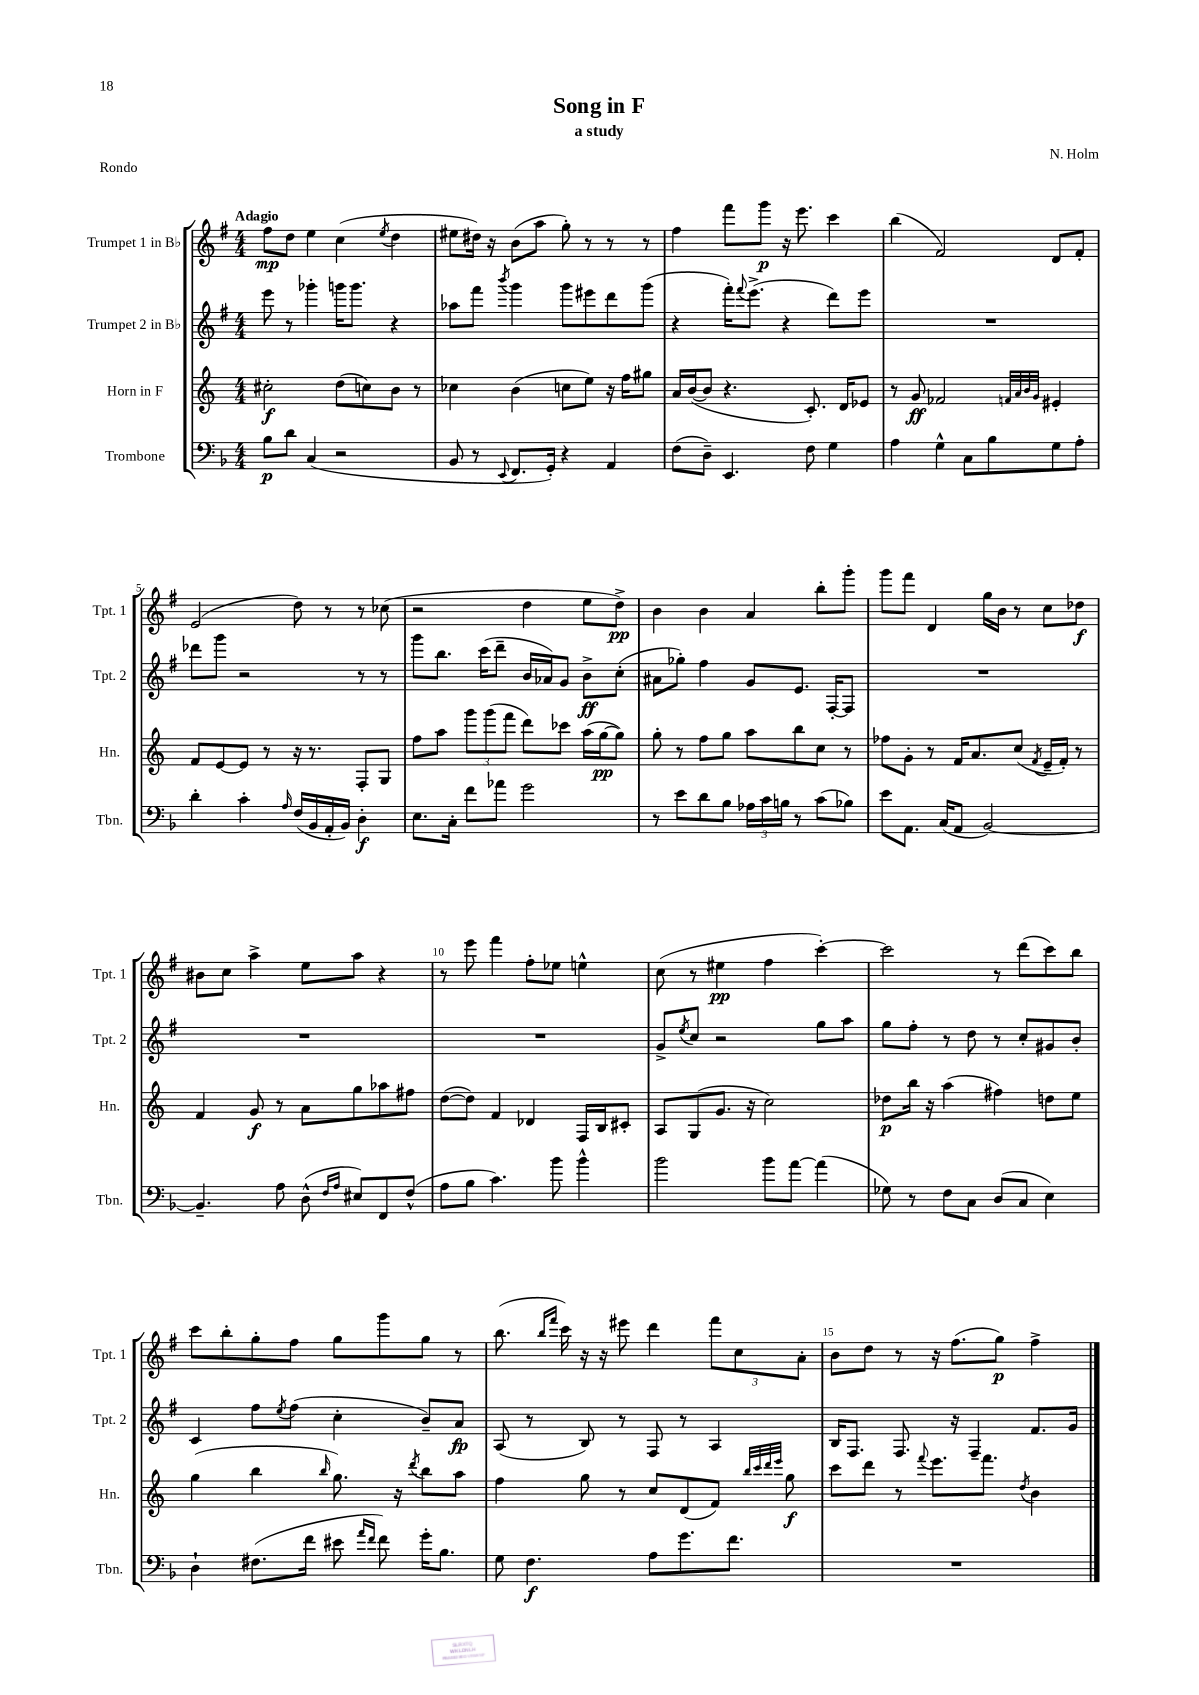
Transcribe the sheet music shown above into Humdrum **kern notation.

**kern	**kern	**kern	**kern
*staff4	*staff3	*staff2	*staff1
*clefF4	*clefG2	*clefG2	*clefG2
*k[b-]	*k[]	*k[f#]	*k[f#]
*M4/4	*M4/4	*M4/4	*M4/4
8B-\L	2cc#'\	8eee\	8ff#\L
8d\J	.	8r	8dd\J
(4C/	.	4ggg-'\	4ee\
2r	(8dd\L	16ggg\LK	(4cc\
.	.	8.ggg\J	.
.	8cc\)	.	.
.	.	.	8qee/
.	8b\J	4r	4dd\
.	8r	.	.
=	=	=	=
8BB-/	4cc-\	8aa-\L	8ee#\L
8r	.	8fff#\J	16dd#\Jk)
.	.	.	16r
8qqEE/	.	8qbbb/	.
8.FF/L	(4b\	4ggg\	(8b\L
.	.	.	8aa\J
16GG'/Jk)	.	.	.
4r	8cc\L	8ggg\L	8gg'\)
.	8ee\J)	8eee#\	8r
4AA/	16r	8ddd\	8r
.	16ff\LK	.	.
.	8gg#\J	(8ggg\J	8r
=	=	=	=
(8F\L	16a/LL	4r	4ff#\
.	([16b/J	.	.
8D~\J)	8b/]J	.	.
4.EE/	4.r	16fff#'\LK)	8fff#\L
.	.	8qqfff#/	.
.	.	(8.eee^\J	.
.	.	.	8ggg\J
.	.	4r	16r
.	.	.	8.eee\
8F\	8.c'/)	.	.
4G\	.	8ddd\L)	4ccc\
.	16d/LK	.	.
.	8e-/J	8eee\J	.
=	=	=	=
4A\	8r	1r	(4bb\
.	8g/	.	.
4G^^\	2f-/	.	2f#/)
8C\L	.	.	.
8B-\	.	.	.
.	32qqf/LLL	.	.
.	32qqa/	.	.
.	32qqb/	.	.
.	32qqg/JJJ	.	.
8G\	4e#'/	.	8d/L
8A'\J	.	.	8f#'/J
=	=	=	=
4d'\	8f/L	8ddd-\L	(2e/
.	[8e/	8ggg\J	.
4c'\	8e/]J	2r	.
.	8r	.	.
16qqA/	.	.	.
(16F/LL	16r	.	8dd\)
16BB-/	8.r	.	.
16AA'/	.	.	8r
16BB-/JJ)	.	.	.
4D'\	8F'/L	8r	8r
.	8G/J	8r	(8cc-\
=	=	=	=
8.E\L	8ff\L	8ggg\L	2r
.	8aa\J	8.bb\J	.
16C'\Jk	.	.	.
8f\L	12ggg\L	.	.
.	.	(16ccc\LK	.
.	(12ggg\	.	.
8a-\J	.	8ddd~\J	.
.	12fff\J	.	.
2g\	8ddd\L)	16b/LL	4dd\
.	.	16a-/J)	.
.	8ccc-\J	8g/J	.
.	(16aa\LL	8b^\L	8ee\L
.	[16gg\J	.	.
.	8gg\]J)	(8cc'\J	8dd^\J)
=	=	=	=
8r	8gg'\	8a#\L	4b\
8e\L	8r	8gg-'\J)	.
8d\	8ff\L	4ff#\	4b\
8B-\J	8gg\J	.	.
24A-\LL	8aa\L	8g/L	4a/
24c\	.	.	.
24B\JJ	.	.	.
8r	8bb\	8.e/J	.
(8c\L	8cc\J	.	8bb'\L
.	.	[16F#'/LK	.
8B-\J)	8r	8F#/]J	8ggg'\J
=	=	=	=
8e\L	8ff-\L	1r	8ggg\L
8.AA\J	8g'\J	.	8fff#\J
.	8r	.	4d/
(16C/LK	.	.	.
8AA/J	16f/LK	.	.
.	8.a/	.	.
[2BB-/)	.	.	16gg\LL
.	.	.	16b\JJ
.	(8cc/J	.	8r
.	8qf/	.	.
.	16e~/LL	.	8cc\L
.	16f'/JJ)	.	.
.	8r	.	8dd-\J
=	=	=	=
4.BB-~/]	4f/	1r	8b#\L
.	.	.	8cc\J
.	8g/	.	4aa^\
8A\	8r	.	.
(8D^^\	8a\L	.	8ee\L
16qqF/LL	.	.	.
16qqA/JJ	.	.	.
8E#/L)	8gg\	.	8aa\J
8FF/	8aa-\	.	4r
(8F^^/J	8ff#\J	.	.
=	=	=	=
8A\L	([8dd\L	1r	8r
8B-\J	8dd\]J)	.	8eee\
4.c\)	4f/	.	4fff#\
.	4d-/	.	8ff#'\L
8b-\	.	.	8ee-\J
4b-^^\	16F/LL	.	4ee^^\
.	16B/J	.	.
.	8c#'/J	.	.
=	=	=	=
2b-\	8A/L	8g^/L	(8cc\
.	.	8qee/	.
.	(8G/	8cc/J	8r
.	8.g/J	2r	4ee#\
.	16r	.	.
8b-\L	2cc\)	.	4ff#\
[8a\J	.	.	.
(4a\]	.	8gg\L	[4ccc'\)
.	.	8aa\J	.
=	=	=	=
8G-\)	8dd-\L	8gg\L	2ccc\]
8r	16bb\Jk	8ff#'\J	.
.	16r	.	.
8F\L	(4aa\	8r	.
8C\J	.	8dd\	.
(8D/L	4ff#\)	8r	8r
8C/J	.	8cc'/L	(8ddd\L
4E\)	8dd\L	8g#/	8ccc\)
.	8ee\J	8b'/J	8bb\J
=	=	=	=
4D`\	(4gg\	4c/	8ccc\L
.	.	.	8bb'\
(8.F#\L	4bb\	8ff#\L	8gg'\
.	.	8qee/	.
.	.	(8ff#\J	8ff#\J
16f\Jk	.	.	.
.	16qqbb/	.	.
8e#\	8.gg\)	4cc'\	8gg\L
16qqa/LL	.	.	.
16qqf/JJ	.	.	.
8f\)	.	.	8ggg\
.	16r	.	.
.	8qddd/	.	.
16g'\LK	8bb\L	8b~/L)	8gg\J
8.B-\J	.	.	.
.	8aa\J	8a/J	8r
=	=	=	=
8G\	4ff\	(8A/	(8.bb\
4.F\	.	8r	.
.	.	.	16qqbb/LL
.	.	.	16qqfff#/JJ
.	.	.	16ccc\)
.	8gg\	8B/)	16r
.	.	.	16r
.	8r	8r	8eee#\
8A\L	8cc/L	8F#/	4ddd\
8.g\	(8d/	8r	.
.	8f/J)	4A/	12fff#\L
8.f\J	.	.	.
.	.	.	12cc\
.	32qqbb/LLL	.	.
.	32qqccc/	.	.
.	32qqddd/	.	.
.	32qqeee/JJJ	.	.
.	8gg\	.	.
.	.	.	12a'\J
=	=	=	=
1r	8ccc\L	16B/LK	8b\L
.	.	8.F#/J	.
.	8ddd\J	.	8dd\J
.	8r	8.F#/	8r
.	8qqfff/	.	.
.	8.eee\L	.	16r
.	.	16r	(8.ff#\L
.	.	4F#~/	.
.	8.fff\J	.	.
.	.	.	8gg\J)
.	8qdd/	.	.
.	4b\	8.f#/L	4ff#^\
.	.	16g/Jk	.
==	==	==	==
*-	*-	*-	*-
